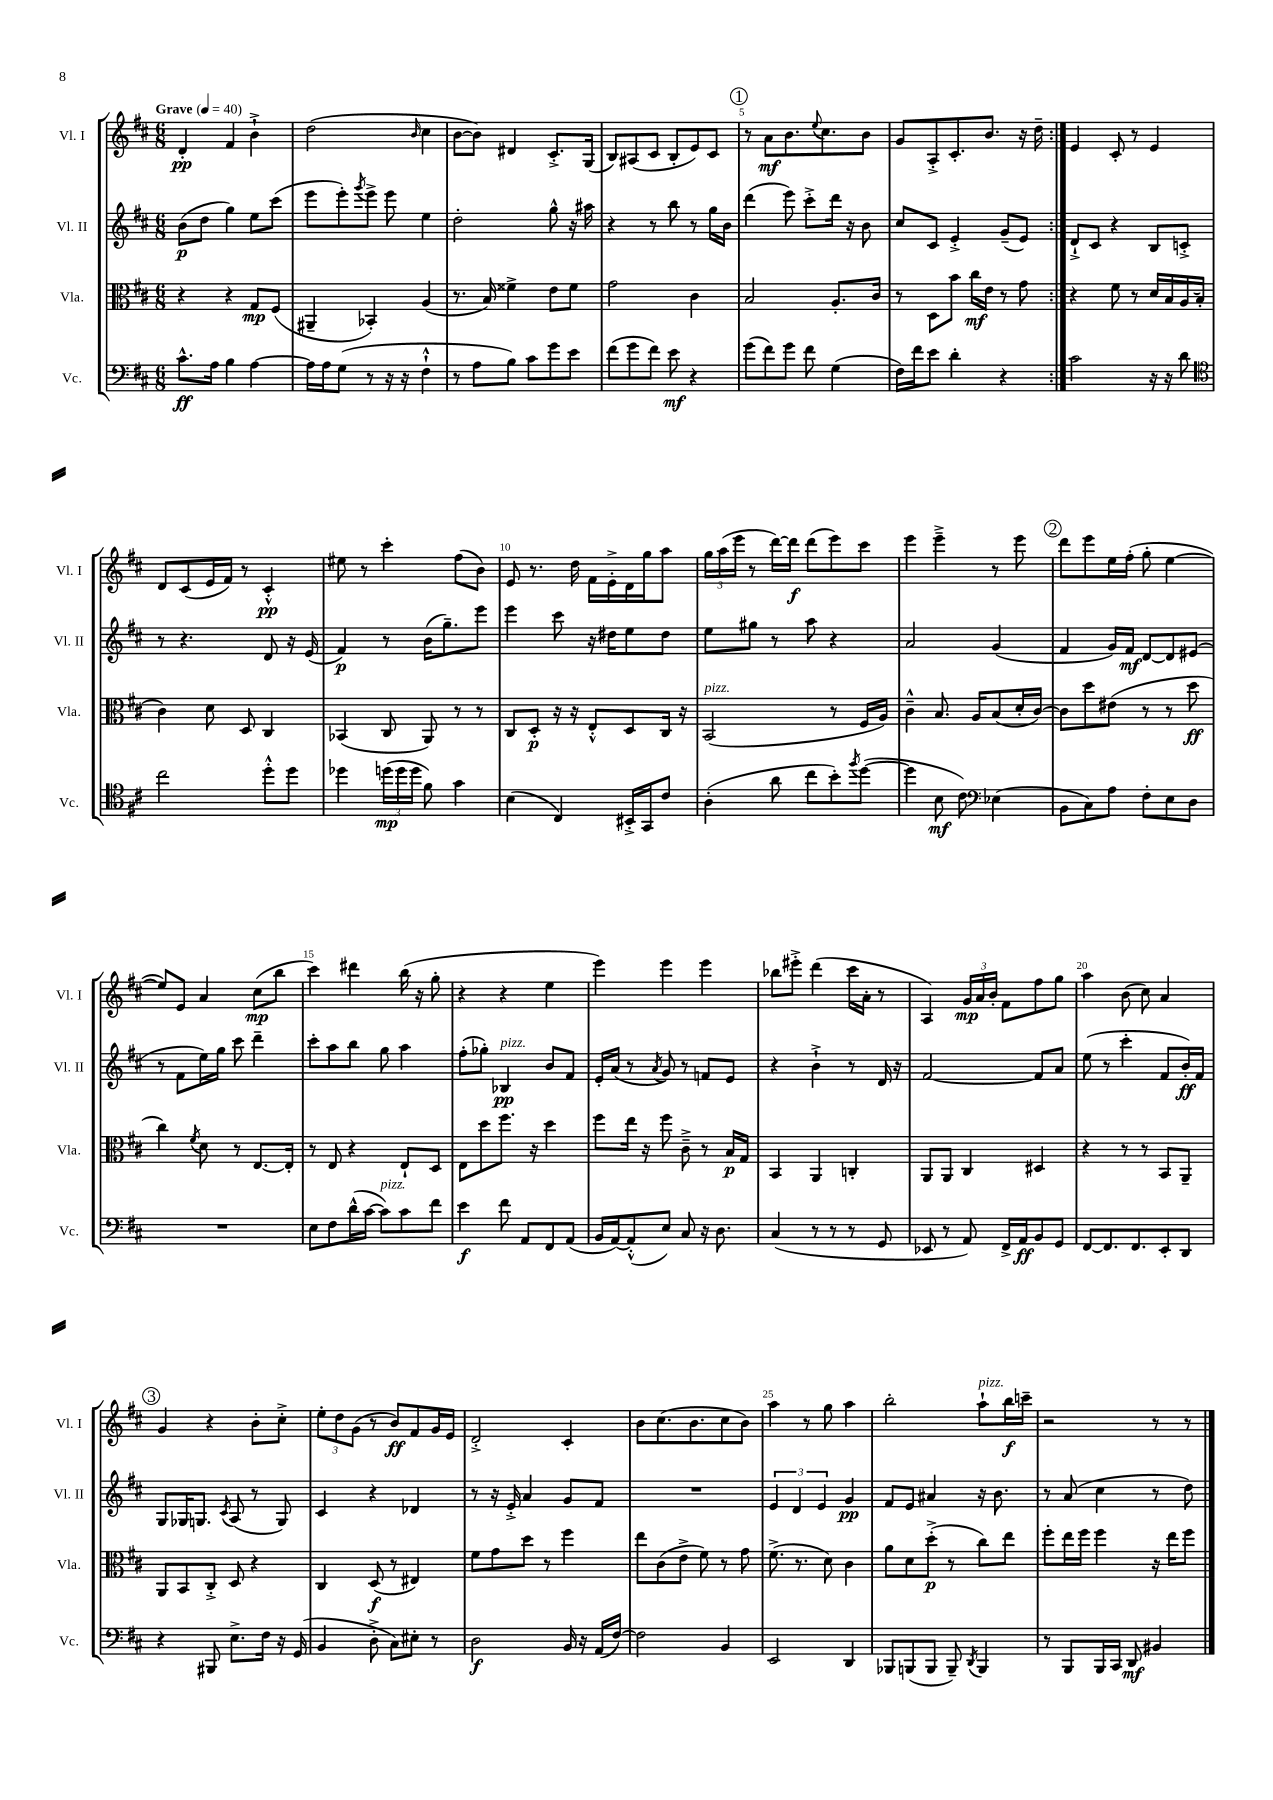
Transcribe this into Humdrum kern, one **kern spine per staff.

**kern	**kern	**kern	**kern
*staff4	*staff3	*staff2	*staff1
*clefF4	*clefC3	*clefG2	*clefG2
*k[f#c#]	*k[f#c#]	*k[f#c#]	*k[f#c#]
*M6/8	*M6/8	*M6/8	*M6/8
*MM40	*MM40	*MM40	*MM40
8.c#^^	4r	(8b	4d'
.	.	8dd	.
16A	.	.	.
4B	4r	4gg)	4f#
[4A	8G	8ee	4b`^
.	(8F#	(8ccc#	.
=	=	=	=
16A]	4AA#~	8eee	(2dd
16A	.	.	.
(8G	.	8eee')	.
.	.	8qggg	.
8r	4BB-')	8eee^	.
16r	.	8eee	.
16r	.	.	.
.	.	.	16qqb
4F#`^^	(4A	4ee	4cc#
=	=	=	=
8r	8.r	2dd'	[8b
8A	.	.	8b])
.	16B)	.	.
8B)	4f##^	.	4d#
8c#	.	.	.
8g	8e	8gg^^	8.c#'^
8e	8f##	16r	.
.	.	16aa#	(16G
=	=	=	=
(8f#	2g	4r	8B)
8g	.	.	(8A#
8f#)	.	8r	8c#
8e	.	8bb	8B'
4r	4c#	8r	8e)
.	.	16gg	8c#
.	.	16b	.
=	=	=	=
(8g	2B	(4ddd	8r
8f#)	.	.	8a
8g	.	8eee)	8.b
8f#	.	8ccc#'^	.
.	.	.	8qqee
.	.	.	8.cc#
(4G	8.A'	16ddd	.
.	.	16r	.
.	.	8b	8b
.	16c#	.	.
=	=	=	=
16F#)	8r	8cc#	8g
16f#	.	.	.
8e	8D	8c#	8A'^
4d'	8b	4e'^	8.c#'
.	16cc#	.	.
.	16e	.	8.b
4r	8r	(8g~	.
.	8g	8e)	16r
.	.	.	16dd~
=:|!	=:|!	=:|!	=:|!
2c#	4r	8d`^	4e
.	.	8c#	.
.	8f#	4r	8c#'
.	8r	.	8r
16r	16d	8B	4e
16r	16B	.	.
8d	16A	8c'^	.
.	(16B'	.	.
=	=	=	=
*clefC4	*	*	*
2cc#	4c#)	8r	8d
.	.	4.r	(8c#
.	8d	.	16e
.	.	.	16f#)
.	8D	.	8r
8dd'^^	4C#	8d	4c#'^^
8dd	.	16r	.
.	.	(16e	.
=	=	=	=
4dd-	(4BB-	4f#)	8ee#
.	.	.	8r
(24dd	8C#	8r	4ccc#'
24dd	.	.	.
24dd	.	.	.
8f#)	8AA)	(16b	.
.	.	8.gg~)	.
4g	8r	.	(8ff#
.	8r	8eee	8b)
=	=	=	=
(4B	8C#	4eee	8e
.	8D'	.	8.r
4C#)	16r	8ccc#	.
.	16r	.	16dd
.	8E'^^	16r	16f#
.	.	16dd#	16e'^
16BB#'^	8D	8ee	16d
16GG	.	.	16gg
8c#	16C#	8dd#	8aa
.	16r	.	.
=	=	=	=
(4A'	(2BB	8ee	24gg
.	.	.	(24aa
.	.	.	24eee
.	.	8gg#	8r
8a	.	8r	[16ddd)
.	.	.	16ddd]
8cc#	.	8aa	(8ddd
8b')	8r	4r	8eee)
8qff#	.	.	.
([8dd	16F#	.	8ccc#
.	16A)	.	.
=	=	=	=
4dd]	4c#~^^	2a	4eee
8B	8.B	.	4eee~^
8c#)	.	.	.
.	16A	.	.
*clefF4	*	*	*
(4E-	(8B	(4g	8r
.	16d'	.	8eee
.	[16c#)	.	.
=	=	=	=
8BB	8c#]	4f#	8ddd
8C#)	8dd	.	8eee
8A	(8e#	16g)	16ee
.	.	16f#	(16ff#'
8F#'	8r	[8d	8gg'
8E	8r	8d]	[4ee
8D	8dd	(8e#	.
=	=	=	=
2.r	4cc#)	8r	8ee])
.	.	8f#	8e
.	8qf#	.	.
.	8d	16ee)	4a
.	.	16gg	.
.	8r	8ccc#	.
.	[8.E	4ddd~	(8cc#
.	.	.	8bb
.	16E']	.	.
=	=	=	=
8E	8r	8ccc#'	4ccc#)
8F#	8E	8aa	.
(16d^^	4r	8bb	4ddd#
[16c#	.	.	.
8c#])	.	8gg	.
8c#	8E`	4aa	(16bb
.	.	.	16r
8f#	8D	.	8gg'
=	=	=	=
4e	8E	(8ff#'	4r
.	8dd	8gg-')	.
8f#	8.ff#	4B-	4r
8AA	.	.	.
.	16r	.	.
8FF#	4dd	8b	4ee
(8AA	.	8f#	.
=	=	=	=
16BB	8ff#	16e'	4eee)
[16AA)	.	(16a	.
(8AA'^^]	16ee	8r	.
.	16r	.	.
.	.	8qa	.
8E)	8ff#	8g)	4eee
8C#	8c#~^	8r	.
16r	8r	8f	4eee
8.D	.	.	.
.	16B	8e	.
.	16G	.	.
=	=	=	=
(4C#	4BB	4r	8bb-
.	.	.	8eee#'^
8r	4AA	4b`^	(4ddd
8r	.	.	.
8r	4C'	8r	16ccc#
.	.	.	16a'
8GG	.	16d	8r
.	.	16r	.
=	=	=	=
8EE-	8AA	[2f#	4A)
8r	8AA	.	.
8AA)	4C#	.	24g
.	.	.	24a
.	.	.	24b'
16FF#^	.	.	8f#
16AA	.	.	.
8BB	4D#	8f#]	8ff#
8GG	.	8a	8gg
=	=	=	=
[8FF#	4r	(8ee	4aa
8.FF#]	.	8r	.
.	8r	4ccc#'	(8b
8.FF#	.	.	.
.	8r	.	8cc#)
8EE'	8BB	8f#	4a
8DD	8AA~	16b')	.
.	.	16f#	.
=	=	=	=
4r	8AA	8G	4g
.	8BB	16G-	.
.	.	8.G	.
8BBB#	8C#'^	.	4r
.	.	8qc#	.
8.E^	8D	(8A	.
.	4r	8r	8b'
16F#	.	.	.
16r	.	8G)	8cc#'^
(16GG	.	.	.
=	=	=	=
4BB	4C#	4c#	12ee'
.	.	.	12dd
.	.	.	(12g
8D'^	(8D	4r	8r
8C#)	8r	.	8b)
8E#'	4E#)	4d-	8f#
8r	.	.	16g
.	.	.	16e
=	=	=	=
2D	8f#	8r	2d'^
.	8g	16r	.
.	.	16e'^	.
.	8dd	4a	.
.	8r	.	.
16BB	4ff#	8g	4c#'
16r	.	.	.
(16AA	.	8f#	.
[16F#)	.	.	.
=	=	=	=
2F#]	8ee	2.r	8b
.	(8c#	.	(8.cc#
.	8e^	.	.
.	.	.	8.b
.	8f#)	.	.
4BB	8r	.	8cc#
.	8g	.	8b)
=	=	=	=
2EE	(8.f#^	6e	4aa
.	.	6d	.
.	8.r	.	.
.	.	.	8r
.	.	6e	.
.	8d)	.	8gg
4DD	4c#	4g	4aa
=	=	=	=
8BBB-	8a	8f#	2bb'
(8BBB	8d	8e	.
8BBB	(8dd'^	4a#	.
8BBB~)	8r	.	.
8qDD	.	.	.
4BBB	8cc#)	16r	8aa`
.	.	8.b	.
.	8ee	.	16bb
.	.	.	16ccc~
=	=	=	=
8r	8ff#'	8r	2r
8BBB	16ee	(8a	.
.	16ff#	.	.
16BBB	4ff#	4cc#	.
16CC#	.	.	.
8DD	.	.	.
4BB#	16r	8r	8r
.	16ee	.	.
.	8ff#	8dd)	8r
==	==	==	==
*-	*-	*-	*-
